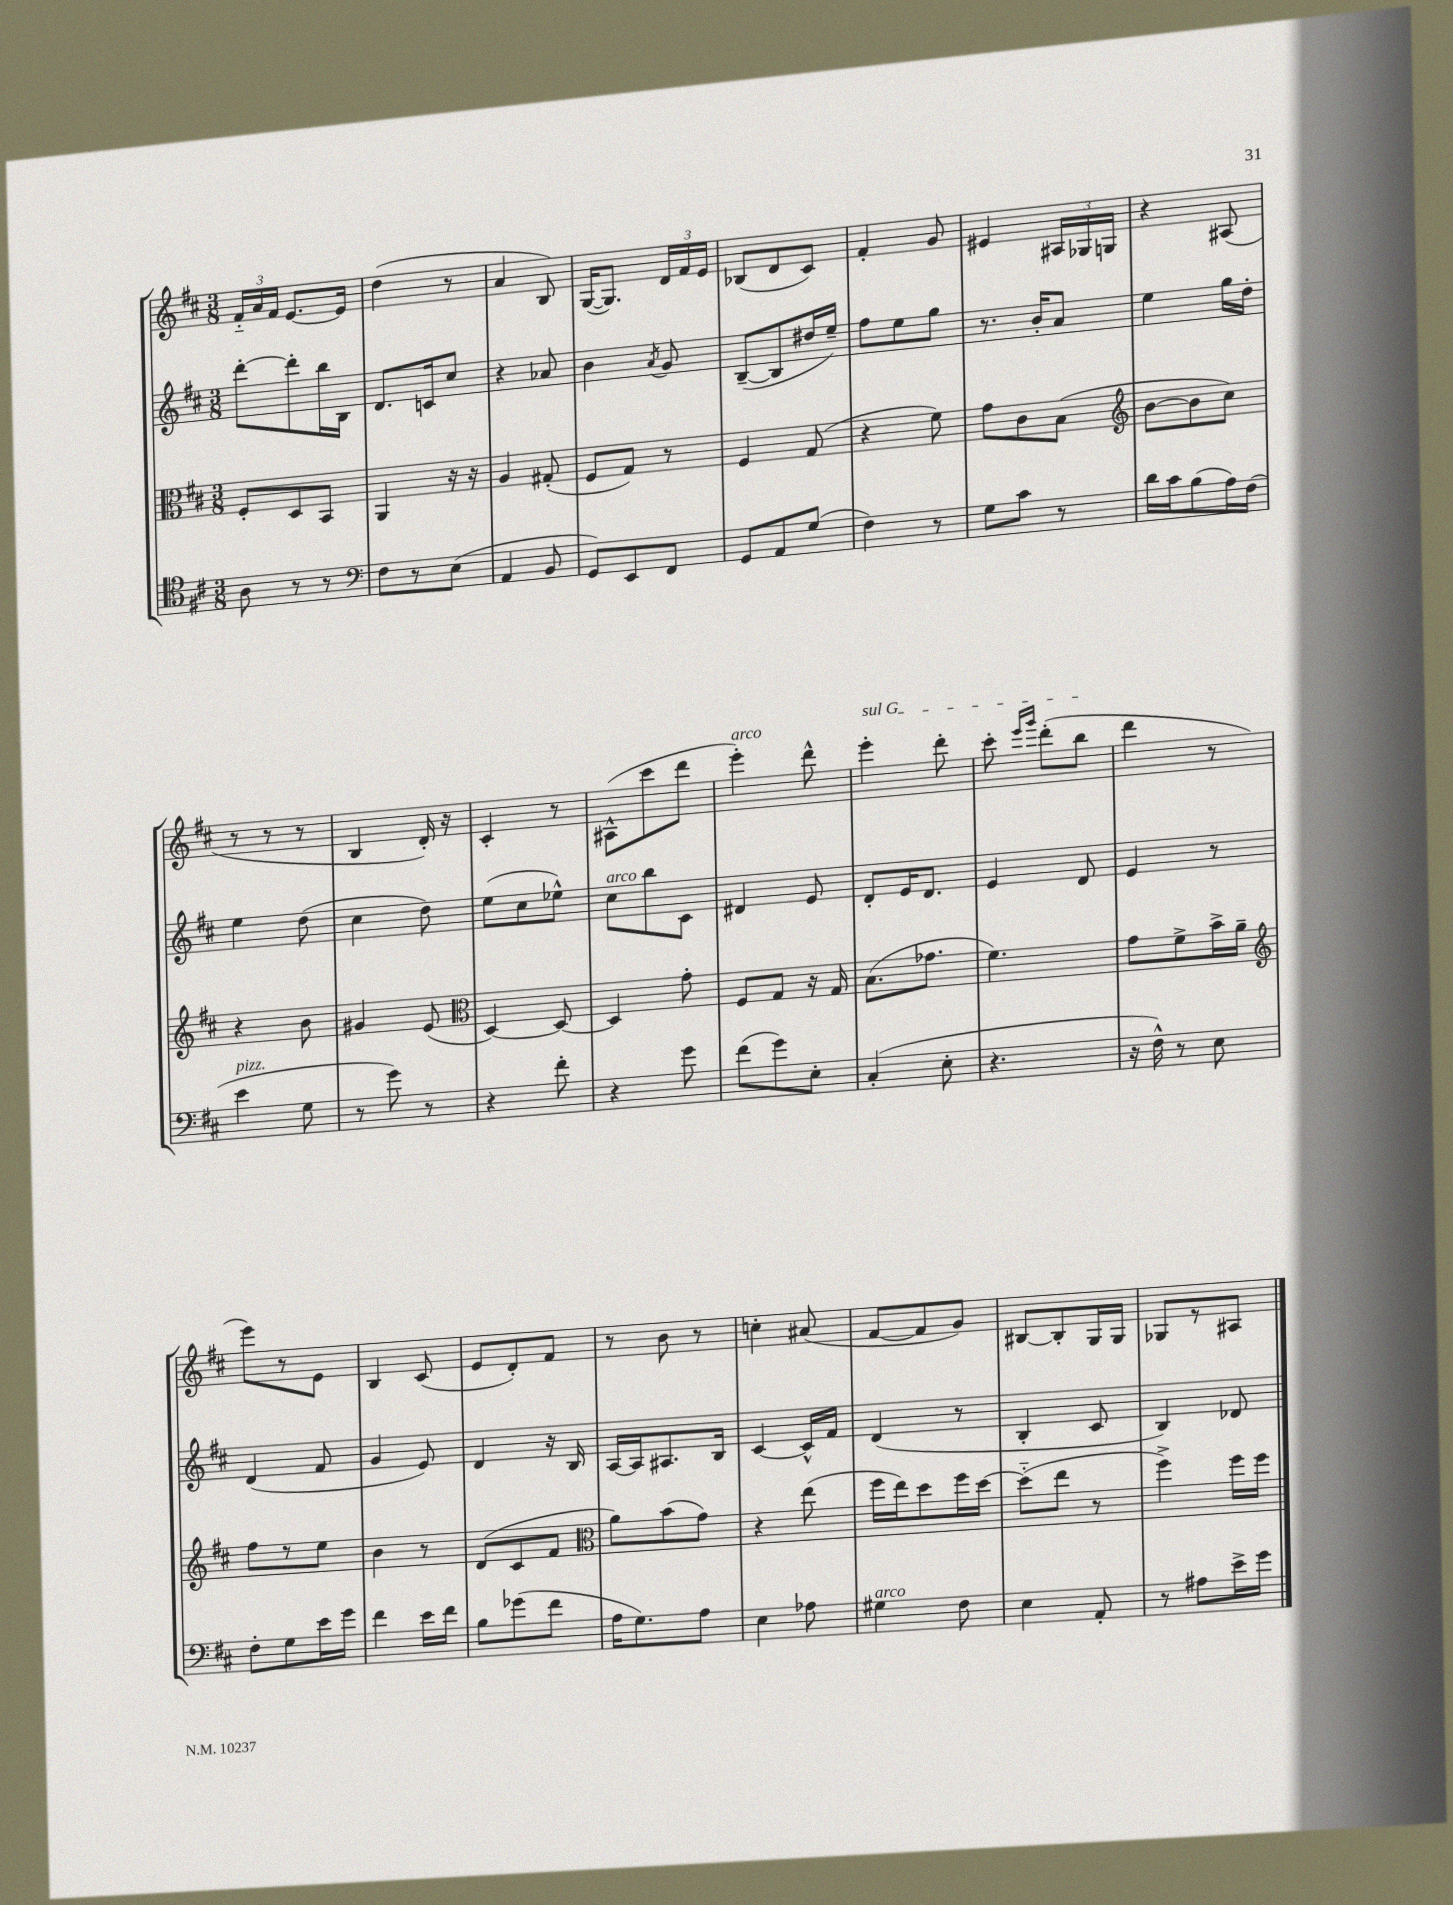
<<
\new StaffGroup <<
\new Staff = "s0" {
    \clef treble \key d \major \numericTimeSignature \time 3/8
    \autoBeamOff \tuplet 3/2 { fis'16[-_ a'16 fis'16] } e'8.[~ e'16] |
    d''4( r8 |
    a'4 b8) |
    g16[~( g8.]) \tuplet 3/2 { d'16[ fis'16 e'16] } |
    bes8[( d'8 cis'8]) |
    fis'4-. g'8 |
    eis'4 \tuplet 3/2 { ais16[ ges16 g16] } |
    r4 ais8( |
    r8 r8 r8 |
    b4 d'16-.) r16 |
    cis'4-. r8 |
    ais8[-^( cis'''8 d'''8] |
    e'''4-.^\markup { \italic "arco" }) d'''8-^ |
    \once \override TextSpanner.bound-details.left.text = \markup { \italic "sul G" } e'''4-.\startTextSpan d'''8-. |
    cis'''8-. \grace { e'''16[ g'''16] } d'''8[-.( b''8]\stopTextSpan |
    d'''4 r8 |
    e'''8[) r8 e'8] |
    b4 cis'8( |
    e'8[ d'8-.) fis'8] |
    r8 b'8 r8 |
    c''4-. ais'8( |
    fis'8[~ fis'8 g'8]) |
    bis8[~ bis8-. g16 g16] |
    ges8[ r8 ais8] \bar "|." |
}
\new Staff = "s1" {
    \clef treble \key d \major \numericTimeSignature \time 3/8
    \autoBeamOff d'''8[~-. d'''8-. b''16 b16] |
    d'8.[ c'16 cis''8] |
    r4 aes'8 |
    b'4 \acciaccatura { a'8 } g'8 |
    b8[~--( b8 dis''16 e''16]--) |
    fis''8[ e''8 g''8] |
    r8. b'16[-. a'8] |
    e''4 g''16[ d''16]-. |
    e''4 d''8( |
    cis''4 d''8) |
    e''8[( cis''8 ees''8]-^) |
    cis''8[^\markup { \italic "arco" } b''8 cis'8] |
    dis'4 e'8 |
    d'8[-. e'16 d'8.] |
    e'4 d'8 |
    e'4 r8 |
    d'4( fis'8 |
    g'4 e'8) |
    d'4 r16 b16 |
    a16[~ a16 ais8. b16] |
    cis'4~ cis'16[-^ fis'16] |
    d'4( r8 |
    b4-. cis'8 |
    b4) des'8 \bar "|." |
}
\new Staff = "s2" {
    \clef alto \key d \major \numericTimeSignature \time 3/8
    \autoBeamOff fis8[-. d8 b,8] |
    a,4 r16 r16 |
    a4 gis8-.( |
    fis8[ g8]) r8 |
    fis4 g8( |
    r4 fis'8) |
    g'8[ cis'8 b8]( |
    \clef treble b'8[~ b'8 cis''8]) |
    r4 b'8 |
    gis'4 e'8( |
    \clef alto d4~) d8~ |
    d4 g'8-. |
    fis8[ g8] r16 g16 |
    b8.[( ges'8.] |
    fis'4.) |
    g'8[ fis'8-> b'16-> a'16]-- |
    \clef treble fis''8[ r8 e''8] |
    b'4 r8 |
    d'8[( cis'8 fis'8] |
    \clef alto a'8[) b'8( g'8]) |
    r4 e''8( |
    fis''16[ e''16) d''8 fis''16 d''16]~ |
    d''8[-_( e''8] r8 |
    fis''4->) fis''16[ fis''16] \bar "|." |
}
\new Staff = "s3" {
    \clef tenor \key d \major \numericTimeSignature \time 3/8
    \autoBeamOff a8 r8 r8 |
    \clef bass fis8[ r8 e8]( |
    a,4 b,8 |
    g,8[) e,8 fis,8] |
    g,8[ a,8 g8]( |
    fis4) r8 |
    g8[ cis'8] r8 |
    d'16[ cis'16 b8( a16) fis16]( |
    e'4^\markup { \italic "pizz." } g8 |
    r8 g'8) r8 |
    r4 fis'8-. |
    r4 g'8 |
    fis'8[( g'8) e8]-. |
    cis4-.( e8-. |
    r4. |
    r16 fis16-^) r8 e8 |
    fis8[-. g8 e'16 g'16] |
    fis'4 e'16[ fis'16] |
    b8[ ges'8( fis'8] |
    a16[ g8.) a8] |
    e4 aes8 |
    gis4^\markup { \italic "arco" } fis8 |
    e4 a,8-. |
    r8 ais8[ e'16-> g'16] \bar "|." |
}
>>
>>
\layout { \context { \Score \remove "Bar_number_engraver" } }
